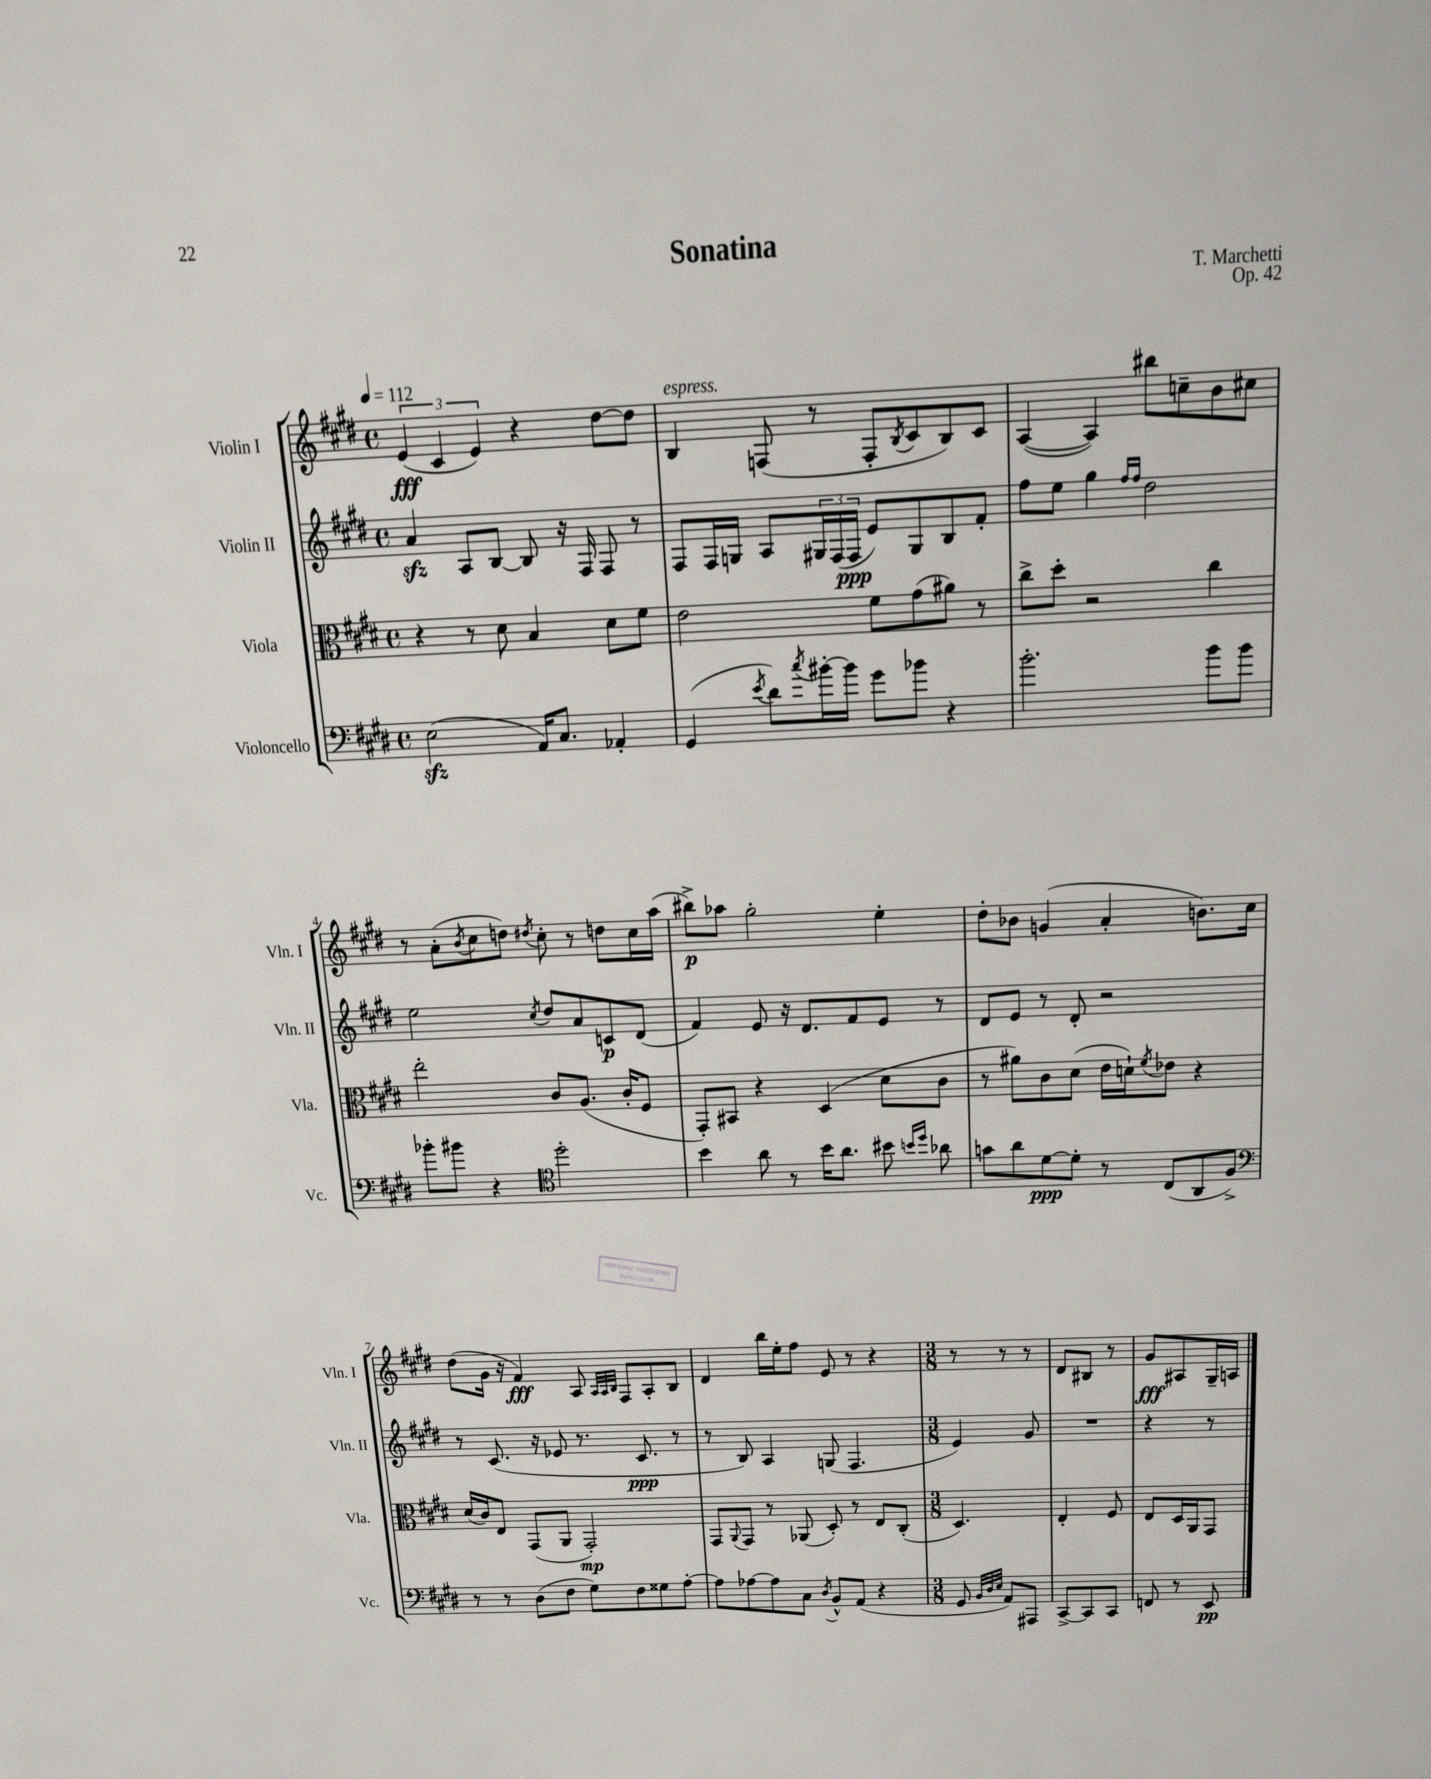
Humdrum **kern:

**kern	**kern	**kern	**kern
*staff4	*staff3	*staff2	*staff1
*clefF4	*clefC3	*clefG2	*clefG2
*k[f#c#g#d#]	*k[f#c#g#d#]	*k[f#c#g#d#]	*k[f#c#g#d#]
*M4/4	*M4/4	*M4/4	*M4/4
*met(c)	*met(c)	*met(c)	*met(c)
*MM112	*MM112	*MM112	*MM112
(2E	4r	4a	(6e
.	.	.	6c#
.	8r	8A	.
.	.	.	6e)
.	8d#	[8B	.
16AA)	4B	8B]	4r
8.C#	.	.	.
.	.	16r	.
.	.	16F#	.
4AA-'	8d#	8F#	[8dd#
.	8f#	8r	8dd#]
=	=	=	=
(4GG#	2e	8F#	4B
.	.	16F#	.
.	.	16G	.
8qe	.	.	.
8d#)	.	8A	(8F
8qcc#	.	.	.
[16b#'	.	24G#	8r
.	.	(24F#	.
16b#]	.	.	.
.	.	24F#	.
8g#	8f#	8e)	8F'
.	.	.	8qB
8b-	(8g#	8G#	8c#
4r	8a#)	8B	8B)
.	8r	8f#'	8c#
=	=	=	=
2.b'	8cc#^	8ff#	([4A
.	8dd#'	8ee	.
.	2r	4gg#	4A])
.	.	16qqff#	.
.	.	16qqff#	.
.	.	2dd#	8bb#
.	.	.	8cc~
8b	4cc#	.	8b
8b	.	.	8cc#
=	=	=	=
8b-'	2ee'	2ee	8r
8b#	.	.	(8a'
.	.	.	8qb
4r	.	.	8cc#
.	.	.	8dd)
*clefC4	*	*	*
.	.	8qcc#	8qdd#
2dd#'	8c#	8dd#	8cc#'
.	(8.A	8a	8r
.	.	8c	8dd
.	16c#'	.	.
.	8F#	(8d#	16cc#
.	.	.	(16aa
=	=	=	=
4b	8GG#')	4f#)	8bb#^)
.	8BB#	.	8aa-
8a	4r	8e	2gg#'
8r	.	16r	.
.	.	8.d#	.
16b	(4D#	.	.
8.a	.	.	.
.	.	8f#	.
8b#	8d#	8e	4ee'
16qqb	.	.	.
16qqdd#	.	.	.
8a-	8c#	8r	.
=	=	=	=
8g	8r	8d#	8dd#'
8a	8a#)	8e	8b-
[8d#	8c#	8r	(4g
8d#']	(8d#	8d#'	.
8r	16e	2r	4a'
.	16d`)	.	.
.	8qf#	.	.
(8C#	8e-	.	.
8AA	4r	.	8.b)
8F#^)	.	.	.
.	.	.	16cc#
=	=	=	=
*clefF4	*	*	*
8r	(16d#	8r	(8dd#
.	16c#)	.	.
8r	8E	(8.c#	16g#
.	.	.	16r
(8D#	(8GG#	.	4f#)
.	.	16r	.
8F#	8AA	8e-	.
8G#)	2GG#')	8.r	8A
.	.	.	32qqA
.	.	.	32qqA
.	.	.	32qqB
8F#	.	.	8F#
.	.	8.c#	.
8G##	.	.	8A'
[8A'	.	8r	8B
=	=	=	=
8A]	8GG#	8r	4d#
.	8qqAA	.	.
[8A-	8GG#	8B)	.
8A-]	8r	4A	16bb
.	.	.	16ee'
8C#	(8AA-	.	8ff#
8qD#	.	.	.
8BB^^	8D#')	(8G	8e
(8AA	8r	4.F#	8r
4r	8E	.	4r
.	(8C#'	.	.
=	=	=	=
*M3/8	*M3/8	*M3/8	*M3/8
8GG#	4.D#)	4e)	8r
32qqBB	.	.	.
32qqD#	.	.	.
32qqE	.	.	.
8AA)	.	.	8r
8AAA#	.	8g#	8r
=	=	=	=
[8CC#^	4E'	4.r	8d#
8CC#]	.	.	8B#
8CC#	8F#	.	8r
=	=	=	=
8FF	8E	4r	8g#
8r	16D#	.	8A#
.	16AA	.	.
8EE	8GG#	8r	16G#~
.	.	.	16A
==	==	==	==
*-	*-	*-	*-
